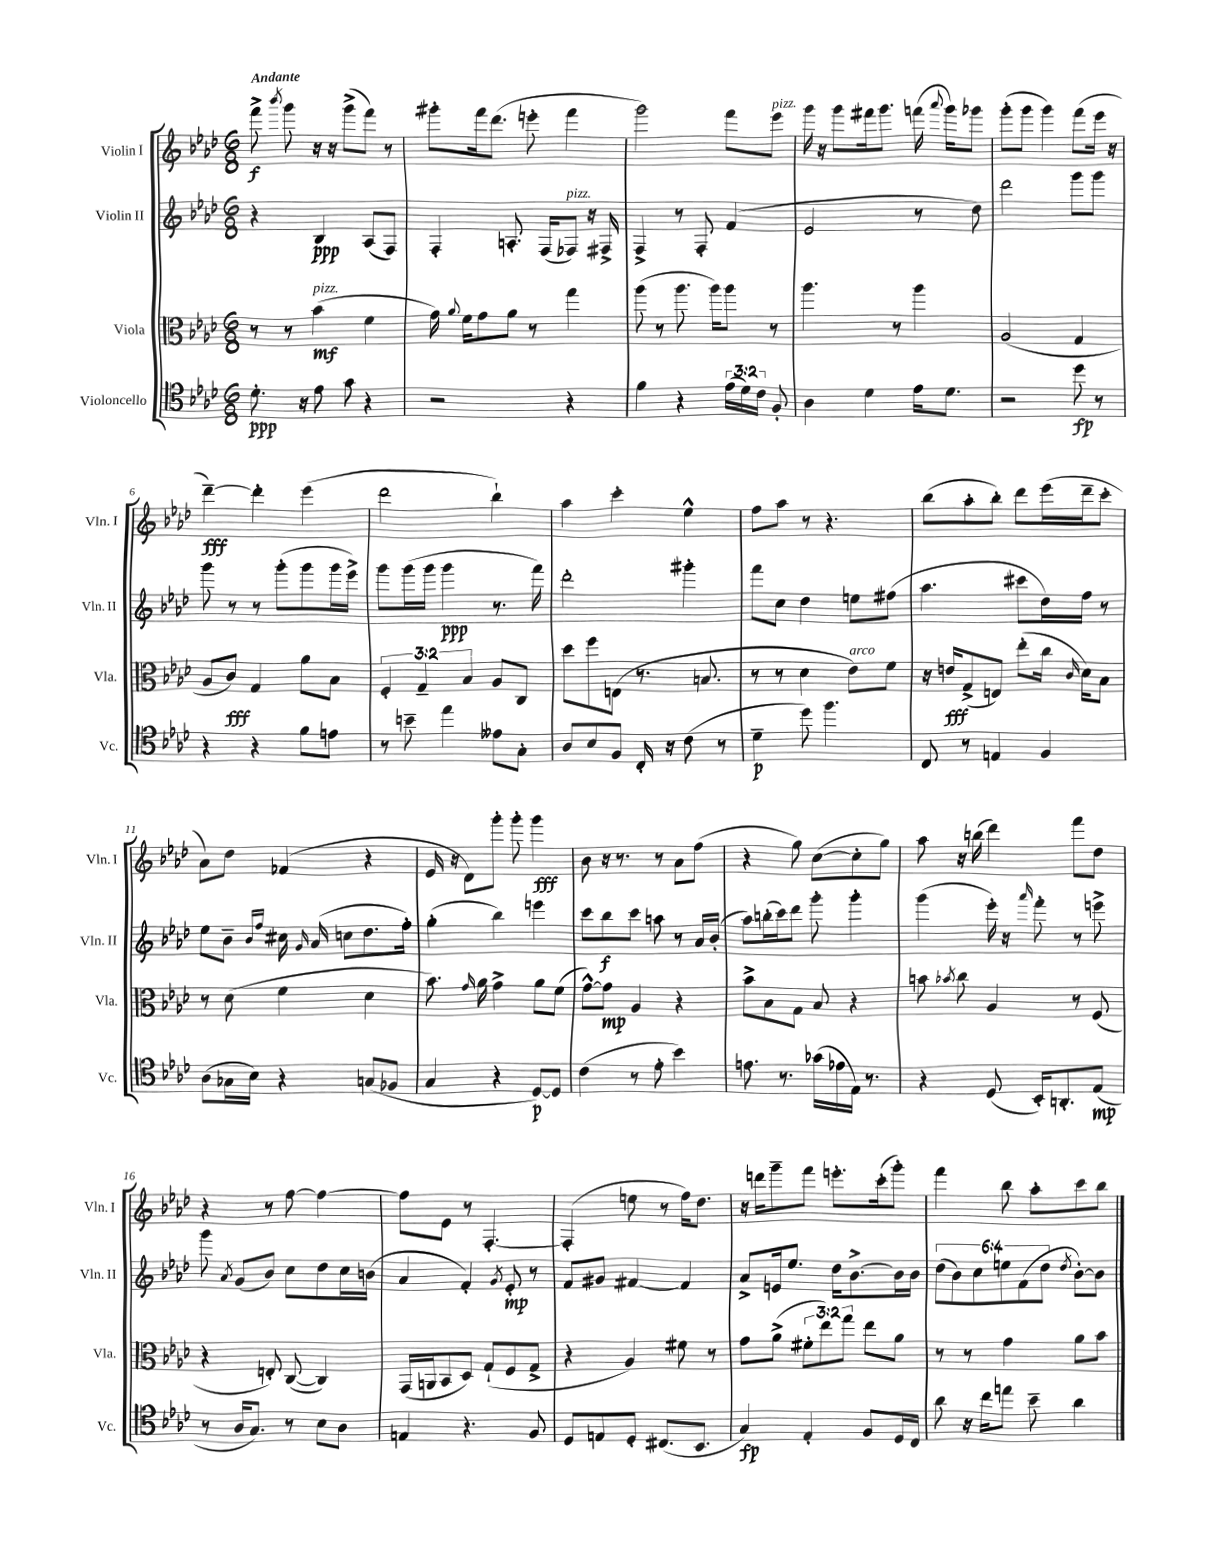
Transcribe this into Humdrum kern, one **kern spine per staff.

**kern	**kern	**kern	**kern
*staff4	*staff3	*staff2	*staff1
*clefC4	*clefC3	*clefG2	*clefG2
*k[b-e-a-d-]	*k[b-e-a-d-]	*k[b-e-a-d-]	*k[b-e-a-d-]
*M6/8	*M6/8	*M6/8	*M6/8
8.d-'	8r	4r	8fff^
.	.	.	8qbbb-
.	8r	.	8ggg
16r	.	.	.
8e-	(4b-	4B-	16r
.	.	.	16r
8g	.	.	(8ggg^
4r	4f	(8A-	8fff)
.	.	8F)	8r
=	=	=	=
2r	16g)	4F'	8ggg#'
.	8qqa-	.	.
.	16f	.	.
.	8g	.	16fff
.	.	.	(8.ddd-
.	8a-	8.A'	.
.	8r	.	8eee'
.	.	(16F	.
4r	4gg	8F-)	4fff
.	.	16r	.
.	.	16F#^	.
=	=	=	=
4f	(8aa-	4F^	2ggg)
.	8r	.	.
4r	8.aa-	8r	.
.	.	8F'	.
.	16aa-)	.	.
(24e-	8aa-	(4f	8fff
24d-)	.	.	.
24c	.	.	.
8F'	8r	.	8eee-
=	=	=	=
4A-	4.aa-	2e-	16ggg
.	.	.	16r
.	.	.	8ggg
4d-	.	.	16fff#
.	.	.	8.ggg
.	8r	.	.
16e-	4aa-	8r	(16fff
.	.	.	8qqaaa-
8.d-	.	.	16ggg)
.	.	8dd-)	8ggg-
=	=	=	=
2r	(2A-	2ddd-	(8ggg'
.	.	.	8ggg
.	.	.	4ggg)
8dd-	4G	8ggg	(8fff
8r	.	8ggg	16eee-
.	.	.	16r
=	=	=	=
4r	8A-	8ggg	[4ddd-~)
.	8c)	8r	.
4r	4G	8r	4ddd-']
.	.	(8ggg'	.
8f	8a-	8ggg	(4eee-
8e	8B-	16ggg	.
.	.	16eee-^)	.
=	=	=	=
8r	6F'	8ggg	2ddd-
8b~	.	(16ggg	.
.	6G~	.	.
.	.	16ggg	.
4ee-	.	4ggg	.
.	6B-	.	.
8e--	8A-	8.r	4bb-`)
8G'	8C	.	.
.	.	16fff)	.
=	=	=	=
8A-	8dd-	2ddd-'	4aa-
8B-	8ff	.	.
8F	(8E	.	4ccc'
16C'	8.r	.	.
16r	.	.	.
(8c	.	4ggg#'	4ee-^^
.	8.B	.	.
8r	.	.	.
=	=	=	=
4d-~	8r	8fff	8ff
.	8r	8cc	8aa-
8dd-)	4d-	4dd-	8r
4.ff	.	.	4.r
.	8e-)	8ee	.
.	8f	(8ff#	.
=	=	=	=
8C	16r	4.aa-	(8bb-
.	16e	.	.
8r	(8G^	.	8aa-'
4E	8E)	.	8bb-')
.	(8ee-'	8ccc#	8ddd-
4F	16cc	16dd-)	(16eee-
.	16qqc	.	.
.	16d-)	16ff	16ddd-~
.	8B-	8r	8ccc'
=	=	=	=
(8A-	8r	8ee-	8a-)
16G-	(8d-	8b-~	8dd-
16B-)	.	.	.
.	.	16qqb-	.
.	.	16qqff	.
4r	4f	16cc#	(4f-
.	.	16qqg	.
.	.	(16a-	.
.	.	8cc	.
(8G	4d-	8.dd-	4r
8F-	.	.	.
.	.	16ff')	.
=	=	=	=
4G	8.b-)	(4gg'	16e-
.	.	.	16r
.	.	.	8d-)
.	16qqg	.	.
.	16a-	.	.
4r	4g^	4bb-)	8ggg'
.	.	.	8ggg'
[8D-)	8a-	4eee	4ggg
8D-]	(8f	.	.
=	=	=	=
(4c	[8g^^)	8ccc	8b-
.	8g]	8bb-	16r
.	.	.	8.r
8r	4A-	8ccc	.
8e-'	.	8aa	8r
4b-)	4r	8r	8a-
.	.	16a-	(8ff
.	.	(16b-'	.
=	=	=	=
8.e	8b-^	8aa-)	4r
.	8B-	(16bb'	.
8.r	.	16ccc)	.
.	8G	8ddd-	8gg)
(16g-	8B-	8ggg'	([8cc
16e-	.	.	.
16E-)	4r	4ggg'	8cc']
8.r	.	.	.
.	.	.	8gg)
=	=	=	=
4r	8b	(4ggg	8aa-
.	8qb-	.	.
.	8cc	.	16r
.	.	.	(16bb
(8D-	4A-	16eee-')	4ddd-)
.	.	16r	.
.	.	16qqaaa-	.
16BB-')	.	8fff'	.
8.AA'	.	.	.
.	8r	8r	8fff
(8E-	(8F	8eee^	8dd-
=	=	=	=
8r	4r	8ggg	4r
.	.	8qa-	.
16A-	.	(8g	.
8.G)	.	.	.
.	8E')	8b-)	8r
8r	([8C	8cc	[8ff
8B-	4C])	8dd-	4ff_
8A-	.	16cc	.
.	.	(16b	.
=	=	=	=
4E	(16GG	4a-	8ff]
.	16AA	.	.
.	8BB-	.	8e-
4.r	8D-)	4f')	8r
.	(8G`	.	[4.F'
.	.	8qg	.
.	8F	8e-'	.
8F	8G^	8r	.
=	=	=	=
8D-	4r	8f	(4F']
8E	.	8g#	.
8D-'	4A-)	[4f#	8ee
(8.C#	.	.	8r
.	8f#	4f#]	16ff)
8.BB-	.	.	8.dd-
.	8r	.	.
=	=	=	=
4G)	8g	8a-^	16r
.	.	.	16ddd
.	(8a-^	16e	8ggg~
.	.	8.ee-	.
4E-'	12f#'	.	8fff
.	12ee-)	.	.
.	.	16dd-	8.eee'
.	12gg	.	.
.	.	[8.b-^	.
8F	8ee-	.	.
.	.	.	(16ccc'
16D-	8a-	16b-]	8ggg')
16C	.	16b-	.
=	=	=	=
8a-	8r	(12dd-	4fff
.	.	12b-)	.
16r	8r	.	.
.	.	12cc	.
16cc	.	.	.
8ee	4g	12ee	8bb-
.	.	(12f	.
8b-~	.	.	8aa-'
.	.	12dd-	.
.	.	8qdd-	.
4a-	8a-	[8b-')	8ccc
.	8b-	8b-]	8bb-
==	==	==	==
*-	*-	*-	*-
